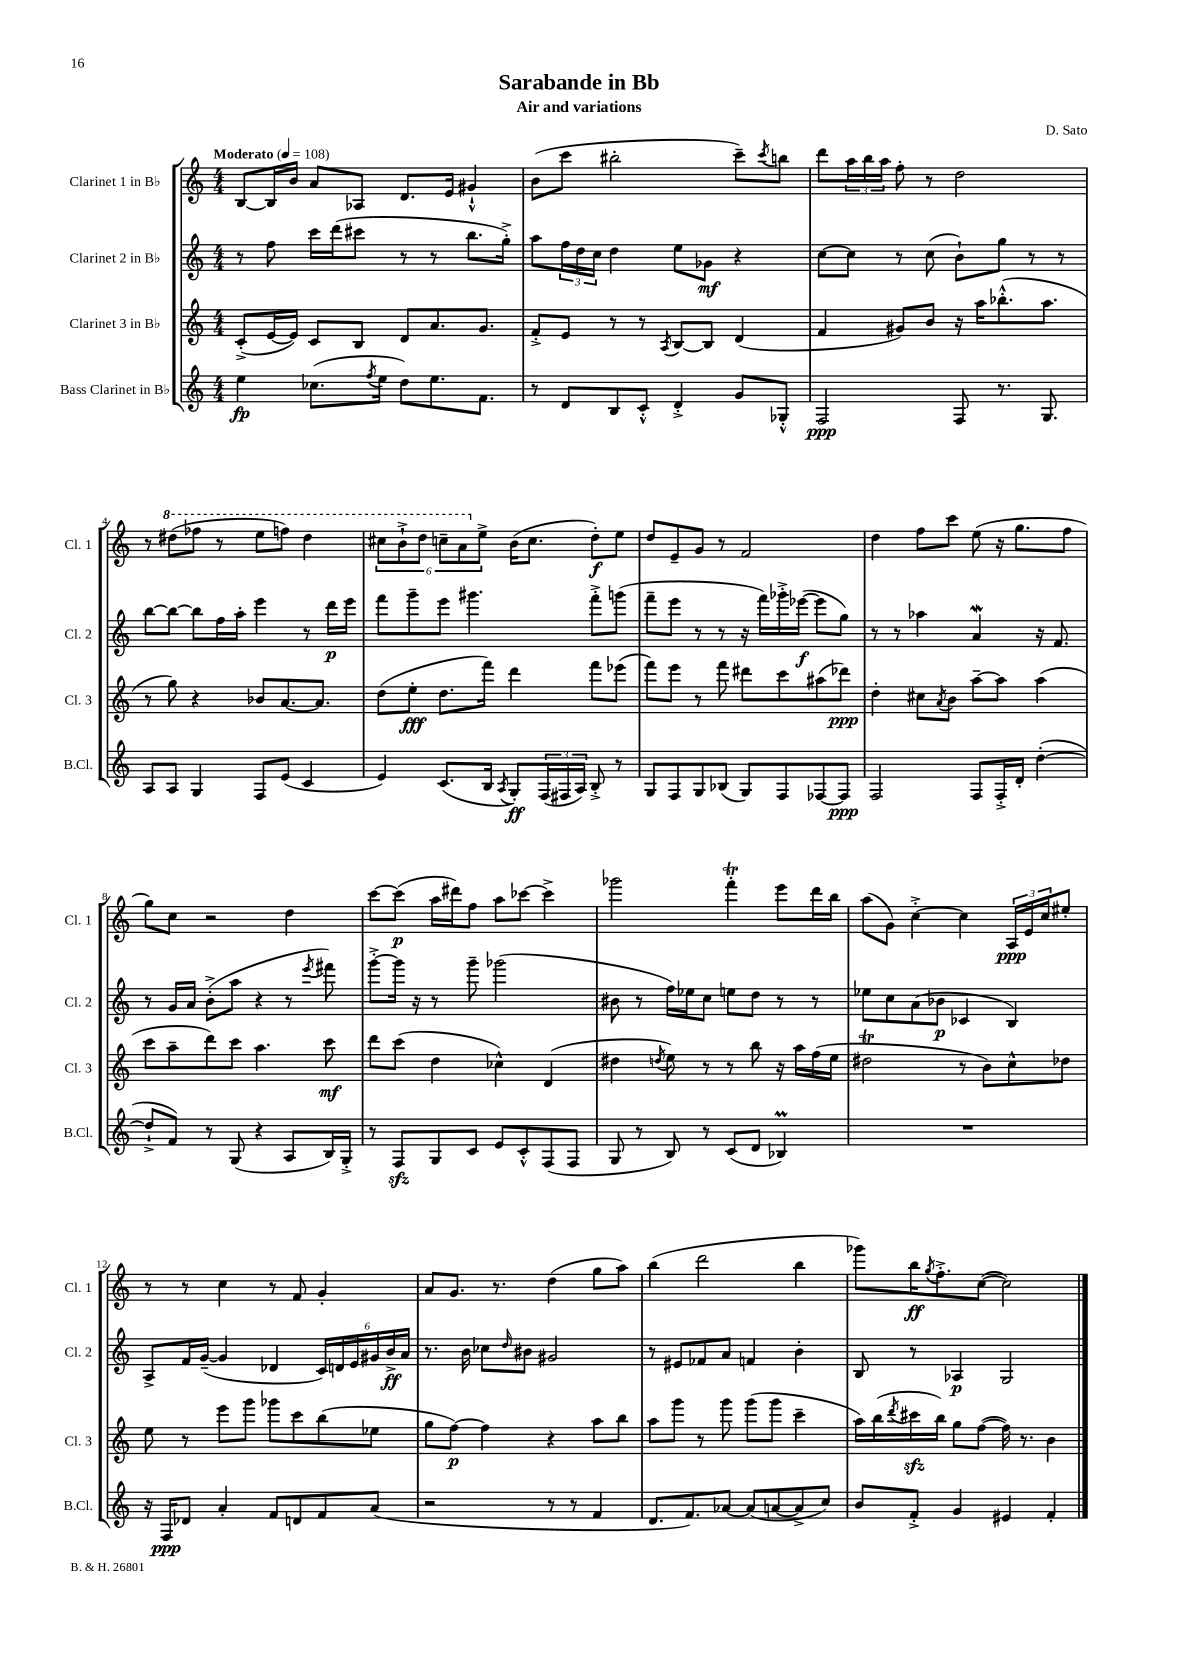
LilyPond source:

\header { title = "Sarabande in Bb" composer = "D. Sato" subtitle = "Air and variations" }
<<
\new StaffGroup <<
\new Staff = "s0" \with { instrumentName = "Clarinet 1 in Bb" shortInstrumentName = "Cl. 1" } {
    \clef treble \key c \major \numericTimeSignature \time 4/4 \tempo "Moderato" 4 = 108
    b8~ b16 b'16 a'8 aes8 d'8. e'16 gis'4-!-^ |
    b'8( c'''8 bis''2-. c'''8--) \acciaccatura { c'''8 } b''8 |
    d'''8 \tuplet 3/2 { a''16 b''16 a''16 } f''8-. r8 d''2 |
    r8 \ottava #1 dis'''8( fes'''8 r8 e'''8 f'''8) dis'''4 |
    \tuplet 6/4 { cis'''8 b''8-!-> d'''8 c'''8-- a''8 \ottava #0 e''8-> } b'16( c''8. d''8-.\f) e''8 |
    d''8 e'8-- g'8 r8 f'2 |
    d''4 f''8 c'''8 e''8( r16 g''8. f''8 |
    g''8) c''8 r2 d''4 |
    c'''8~ c'''8\p( a''16 dis'''16) f''8 a''8 ces'''8~ ces'''4-> |
    ges'''2 f'''4-.\trill e'''8 d'''16 b''16 |
    a''8( g'8) c''4~-.-> c''4 \tuplet 3/2 { a16\ppp e'16 c''16 } eis''8-. |
    r8 r8 c''4 r8 f'8 g'4-. |
    a'8 g'8. r8. d''4( g''8 a''8) |
    b''4( d'''2 b''4 |
    ges'''8) b''16\ff \acciaccatura { g''8 } f''8.-.-> c''8~( c''2) \bar "|." |
}
\new Staff = "s1" \with { instrumentName = "Clarinet 2 in Bb" shortInstrumentName = "Cl. 2" } {
    \clef treble \key c \major \numericTimeSignature \time 4/4
    r8 f''8 c'''16 d'''16( cis'''8 r8 r8 b''8. g''16-.->) |
    a''8 \tuplet 3/2 { f''16 d''16 c''16 } d''4 e''8 ges'8\mf r4 |
    c''8~ c''8 r8 c''8( b'8-!) g''8 r8 r8 |
    b''8~ b''8~ b''8 f''16 a''16-. e'''4 r8 d'''16\p e'''16 |
    f'''8 g'''8-- e'''8 gis'''4. f'''8-.-> g'''8( |
    f'''8-- e'''8 r8 r8 r16 f'''16) ges'''16-.-> ees'''16~\f( ees'''8 g''8) |
    r8 r8 aes''4 a'4\mordent r16 f'8. |
    r8 g'16 a'16 b'8-.->( a''8 r4 r8 \acciaccatura { e'''8 } fis'''8) |
    g'''8~-.-> g'''16 r16 r8 g'''8-- ges'''2( |
    bis'8 r8 f''16) ees''16 c''8 e''8 d''8 r8 r8 |
    ees''8 c''8 a'8( bes'8\p ces'4 b4) |
    a8-> f'16 g'16~--( g'4 des'4 \tuplet 6/4 { c'16) d'16 e'16 gis'16 b'16->\ff a'16 } |
    r8. b'16 ces''8 \grace { d''16 } bis'8 gis'2 |
    r8 eis'8 fes'8 a'8 f'4 b'4-. |
    b8 r8 aes4\p g2 \bar "|." |
}
\new Staff = "s2" \with { instrumentName = "Clarinet 3 in Bb" shortInstrumentName = "Cl. 3" } {
    \clef treble \key c \major \numericTimeSignature \time 4/4
    c'8-.->( e'16~ e'16) c'8 b8 d'8 a'8. g'8. |
    f'8-.-> e'8 r8 r8 \acciaccatura { a8 } b8~ b8 d'4( |
    f'4 gis'8) b'8 r16 a''16 bes''8.-.-^( a''8. |
    r8 g''8) r4 bes'8 a'8.~ a'8. |
    d''8( e''8-.\fff d''8. f'''16) d'''4 f'''8 ees'''8( |
    f'''8) e'''8 r8 f'''8 dis'''8 c'''8 ais''8( des'''8\ppp) |
    d''4-. cis''8 \acciaccatura { a'8 } b'8 a''8~-- a''8 a''4( |
    c'''8 a''8-- d'''8) c'''8 a''4. c'''8\mf |
    d'''8 c'''8( d''4 ces''4-^) d'4( |
    dis''4 \acciaccatura { d''8 } e''8) r8 r8 b''8 r16 a''16 f''16( e''16 |
    dis''2\trill r8 b'8) c''8-^ des''8 |
    e''8 r8 e'''8 g'''8 ges'''8 c'''8 b''8( ees''8 |
    g''8 f''8~\p) f''4 r4 a''8 b''8 |
    a''8 g'''8 r8 g'''8 g'''8( g'''8 c'''4-- |
    a''16) b''16( \acciaccatura { d'''8 } cis'''16\sfz b''16) g''8 f''8~( f''16) r8. b'4 \bar "|." |
}
\new Staff = "s3" \with { instrumentName = "Bass Clarinet in Bb" shortInstrumentName = "B.Cl." } {
    \clef treble \key c \major \numericTimeSignature \time 4/4
    e''4\fp ces''8.( \acciaccatura { f''8 } e''16 d''8) e''8. f'8. |
    r8 d'8 b8 c'8-.-^ d'4-.-> g'8 ges8-.-^ |
    f2\ppp f8 r8. g8. |
    a8 a8 g4 f8 e'8( c'4 |
    e'4) c'8.( b16 \acciaccatura { a8 } g8-.\ff) \tuplet 3/2 { f16( fis16 a16) } b8-.-> r8 |
    g8 f8 g8 bes8( g8) f8 fes8~ fes8\ppp |
    f2 f8 f16-.-> d'16-. d''4~-.( |
    d''8-!-> f'8) r8 g8( r4 a8 b16) g16-.-> |
    r8 f8\sfz g8 c'8 e'8 c'8-.-^ f8( f8 |
    g8 r8 b8) r8 c'8( d'8 bes4\prall) |
    R1 |
    r16 f16\ppp des'8 a'4-. f'8 d'8 f'8 a'8( |
    r2 r8 r8 f'4 |
    d'8. f'8.) aes'8~ aes'8( a'8~ a'8-> c''8) |
    b'8 f'8-.-> g'4 eis'4 f'4-. \bar "|." |
}
>>
>>
